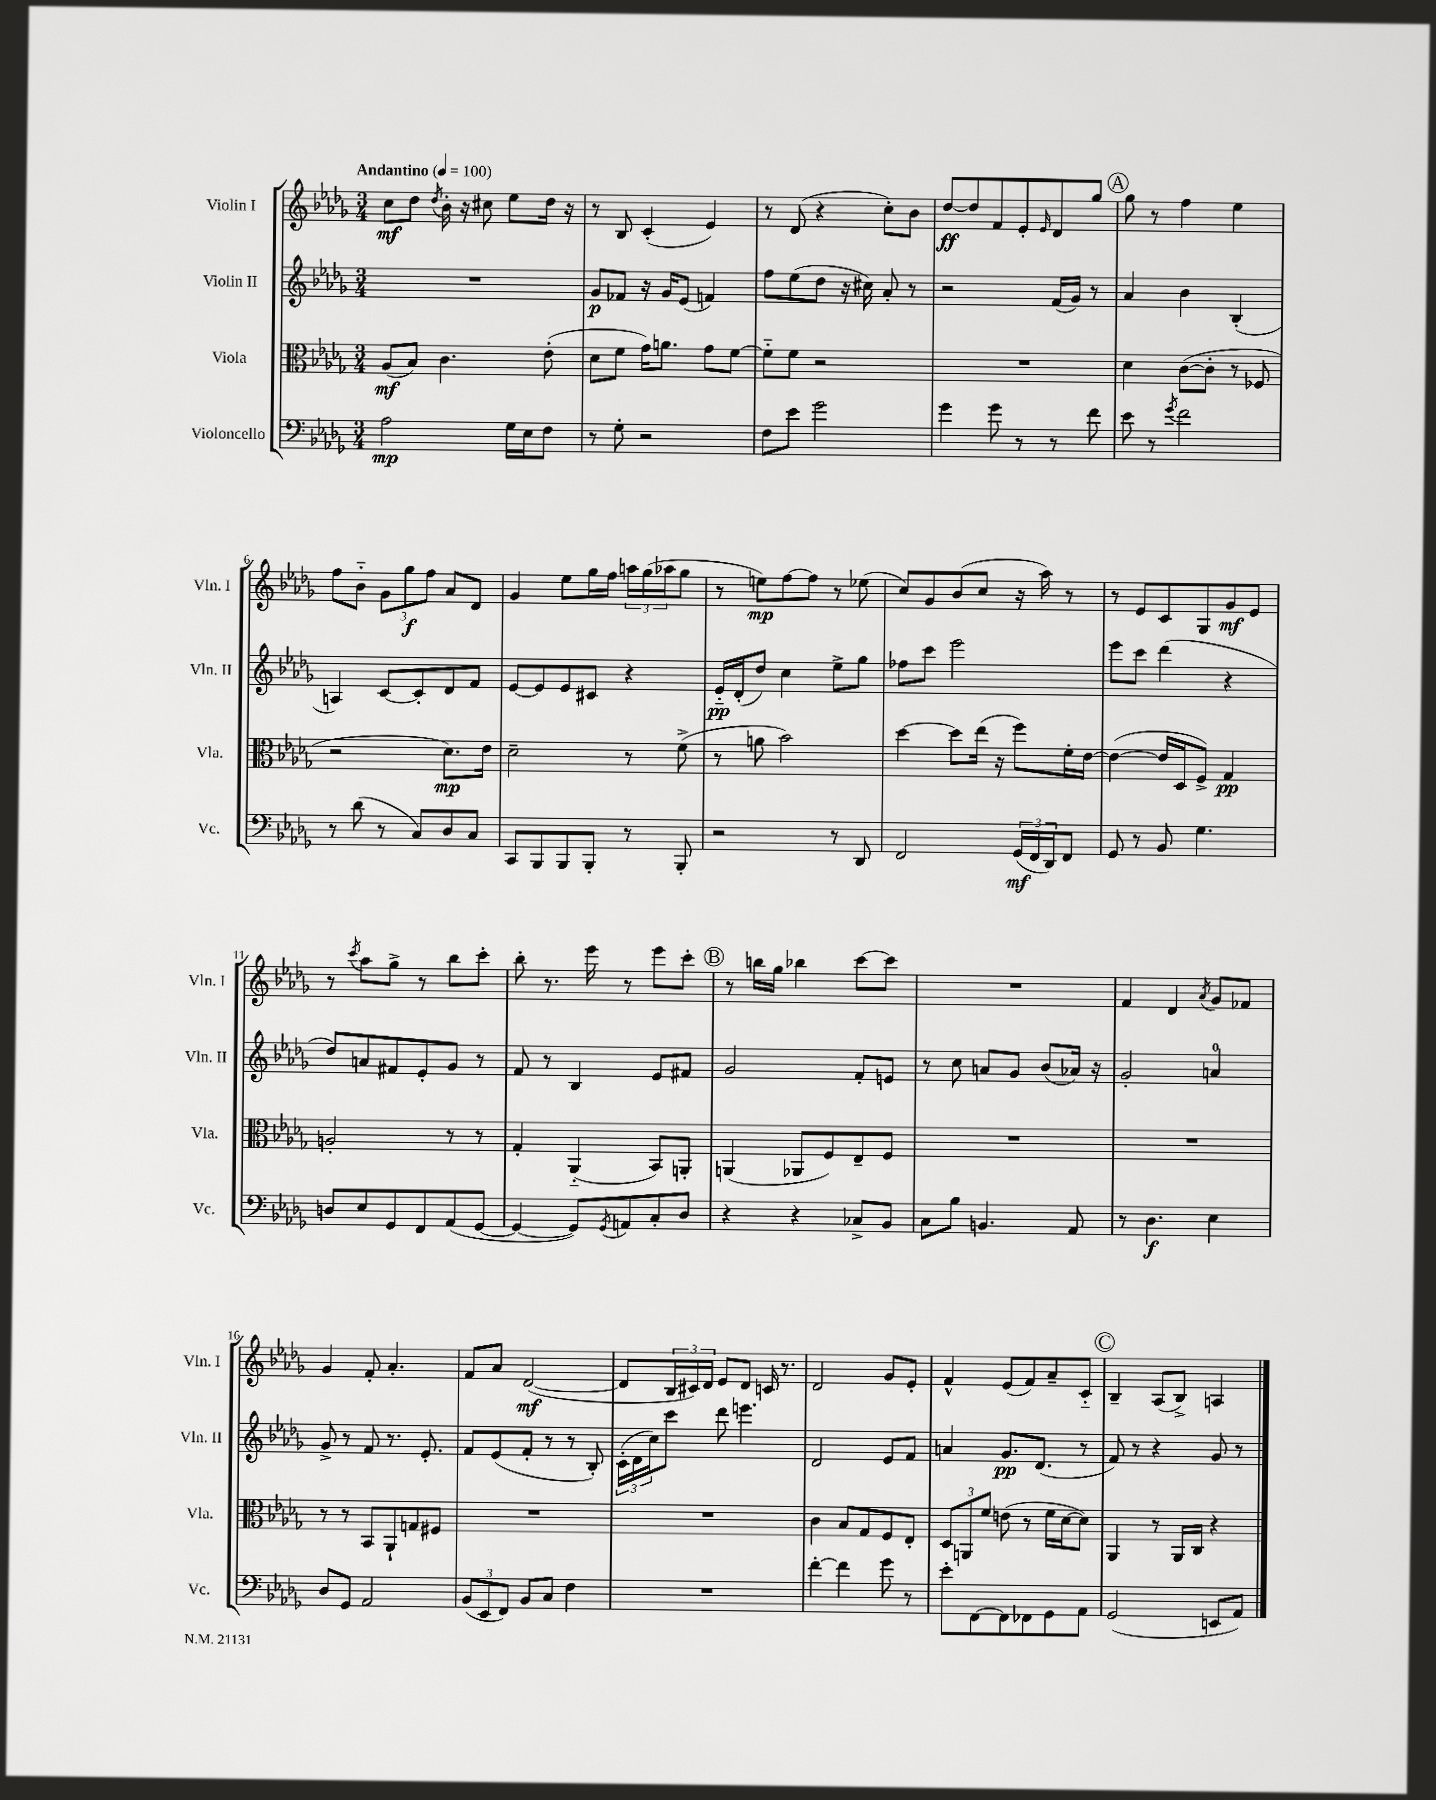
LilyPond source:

<<
\new StaffGroup <<
\new Staff = "s0" \with { instrumentName = "Violin I" shortInstrumentName = "Vln. I" } {
    \clef treble \key des \major \numericTimeSignature \time 3/4 \tempo "Andantino" 4 = 100
    c''8\mf des''8 \acciaccatura { des''8 } bes'16-. r16 cis''8 ees''8 des''16 r16 |
    r8 bes8 c'4-.( ees'4) |
    r8 des'8( r4 c''8-.) bes'8 |
    des''8~\ff des''8 f'8 ees'8-. \grace { ees'16 } des'8 ges''8 |
    \mark \markup { \circle "A" } ges''8 r8 f''4 ees''4 |
    f''8 bes'8-_ \tuplet 3/2 { ges'8 ges''8\f f''8 } aes'8 des'8 |
    ges'4 ees''8 ges''16 f''16 \tuplet 3/2 { a''16 ges''16( aes''16 } ges''8 |
    r8 e''8\mp) f''8~ f''8 r8 ees''8( |
    c''8) ges'8 bes'8( c''8 r16 aes''16) r8 |
    r8 ees'8 c'8 ges8 ges'8\mf ees'8 |
    r8 \acciaccatura { c'''8 } aes''8 ges''8-> r8 bes''8 c'''8-. |
    bes''8-. r8. ees'''16 r8 ees'''8 c'''8-. |
    \mark \markup { \circle "B" } r8 b''16 ges''16 bes''4 c'''8~ c'''8 |
    R2. |
    f'4 des'4 \acciaccatura { aes'8 } ges'8 fes'8 |
    ges'4 f'8-. aes'4.-. |
    f'8 aes'8 des'2~\mf( |
    des'8 \tuplet 3/2 { bes16 cis'16) des'16 } ees'8 des'8 c'16 r8. |
    des'2 ges'8 ees'8-. |
    f'4-^ ees'8( f'8) aes'8-- c'8-_ |
    \mark \markup { \circle "C" } bes4-- aes8( bes8->) a4 \bar "|." |
}
\new Staff = "s1" \with { instrumentName = "Violin II" shortInstrumentName = "Vln. II" } {
    \clef treble \key des \major \numericTimeSignature \time 3/4
    R2. |
    ges'8\p fes'8 r16 ges'16 ees'8( f'4) |
    f''8 ees''8( des''8 r16 cis''16) aes'8-. r8 |
    r2 f'16( ges'16) r8 |
    \mark \markup { \circle "A" } aes'4 bes'4 bes4-.( |
    a4) c'8~ c'8-. des'8 f'8 |
    ees'8~ ees'8 ees'8 cis'8 r4 |
    ees'16-_\pp des'16-.( des''8) c''4 ees''8-> ges''8 |
    fes''8 c'''8 ees'''2 |
    ees'''8 c'''8 des'''4( r4 |
    des''8) a'8 fis'8 ees'8-. ges'8 r8 |
    f'8 r8 bes4 ees'8 fis'8 |
    \mark \markup { \circle "B" } ges'2 f'8-. e'8 |
    r8 c''8 a'8 ges'8 bes'8( aes'16) r16 |
    ges'2-. a'4-0 |
    ges'8-> r8 f'8 r8. ees'8.-. |
    f'8 ees'8( f'8-. r8 r8 bes8-.) |
    \tuplet 3/2 { c'16-.( des'16 c''16) } c'''8 des'''8 e'''4. |
    des'2 ees'8 f'8 |
    a'4 ges'8.\pp des'8.( r8 |
    \mark \markup { \circle "C" } f'8) r8 r4 ges'8 r8 \bar "|." |
}
\new Staff = "s2" \with { instrumentName = "Viola" shortInstrumentName = "Vla." } {
    \clef alto \key des \major \numericTimeSignature \time 3/4
    aes8\mf( bes8) c'4. ees'8-.( |
    des'8 f'8 ges'16) a'8. ges'8 f'8~ |
    f'8-_ f'8 r2 |
    R2. |
    \mark \markup { \circle "A" } des'4 c'8~( c'8-. r8 fes8 |
    r2 des'8.\mp) ees'16 |
    des'2-- r8 f'8->( |
    r8 a'8 bes'2) |
    des''4~ des''8 ees''16( r16 f''8) f'16-. ees'16~ |
    ees'4~( ees'16 des16 f8->) ges4\pp |
    a2-. r8 r8 |
    ges4-. aes,4-_( bes,8) a,8-. |
    \mark \markup { \circle "B" } a,4( aes,8 f8) ees8-- f8 |
    R2. |
    R2. |
    r8 r8 bes,8 aes,8-! g8 fis8 |
    R2. |
    R2. |
    c'4 bes8 ges8 f8 ees8-. |
    \tuplet 3/2 { des8 a,8 f'8 } e'8( r8 f'16 des'16~ des'8) |
    \mark \markup { \circle "C" } aes,4 r8 aes,16 c16 r4 \bar "|." |
}
\new Staff = "s3" \with { instrumentName = "Violoncello" shortInstrumentName = "Vc." } {
    \clef bass \key des \major \numericTimeSignature \time 3/4
    aes2\mp ges16 ees16 f8 |
    r8 ges8-. r2 |
    f8 ees'8 ges'2 |
    ges'4 ges'8 r8 r8 f'8 |
    \mark \markup { \circle "A" } ees'8 r8 \acciaccatura { ges'8 } f'2 |
    r8 des'8( r8 c8) des8 c8 |
    c,8 bes,,8 bes,,8 bes,,8-. r8 bes,,8-. |
    r2 r8 des,8 |
    f,2 \tuplet 3/2 { ges,16\mf( f,16 des,16) } f,8 |
    ges,8 r8 bes,8 ges4. |
    d8 ees8 ges,8 f,8 aes,8( ges,8~ |
    ges,4~ ges,8) \acciaccatura { ges,8 } a,8 c8-. des8 |
    \mark \markup { \circle "B" } r4 r4 ces8-> bes,8 |
    c8 bes8 b,4. aes,8 |
    r8 des4.\f ees4 |
    des8 ges,8 aes,2 |
    \tuplet 3/2 { bes,8( ees,8 f,8) } bes,8 c8 f4 |
    R2. |
    f'4~-. f'4 ges'8 r8 |
    ees'8-. f,8~ f,8 fes,8 ges,8 aes,8 |
    \mark \markup { \circle "C" } ges,2( e,8 aes,8) \bar "|." |
}
>>
>>
